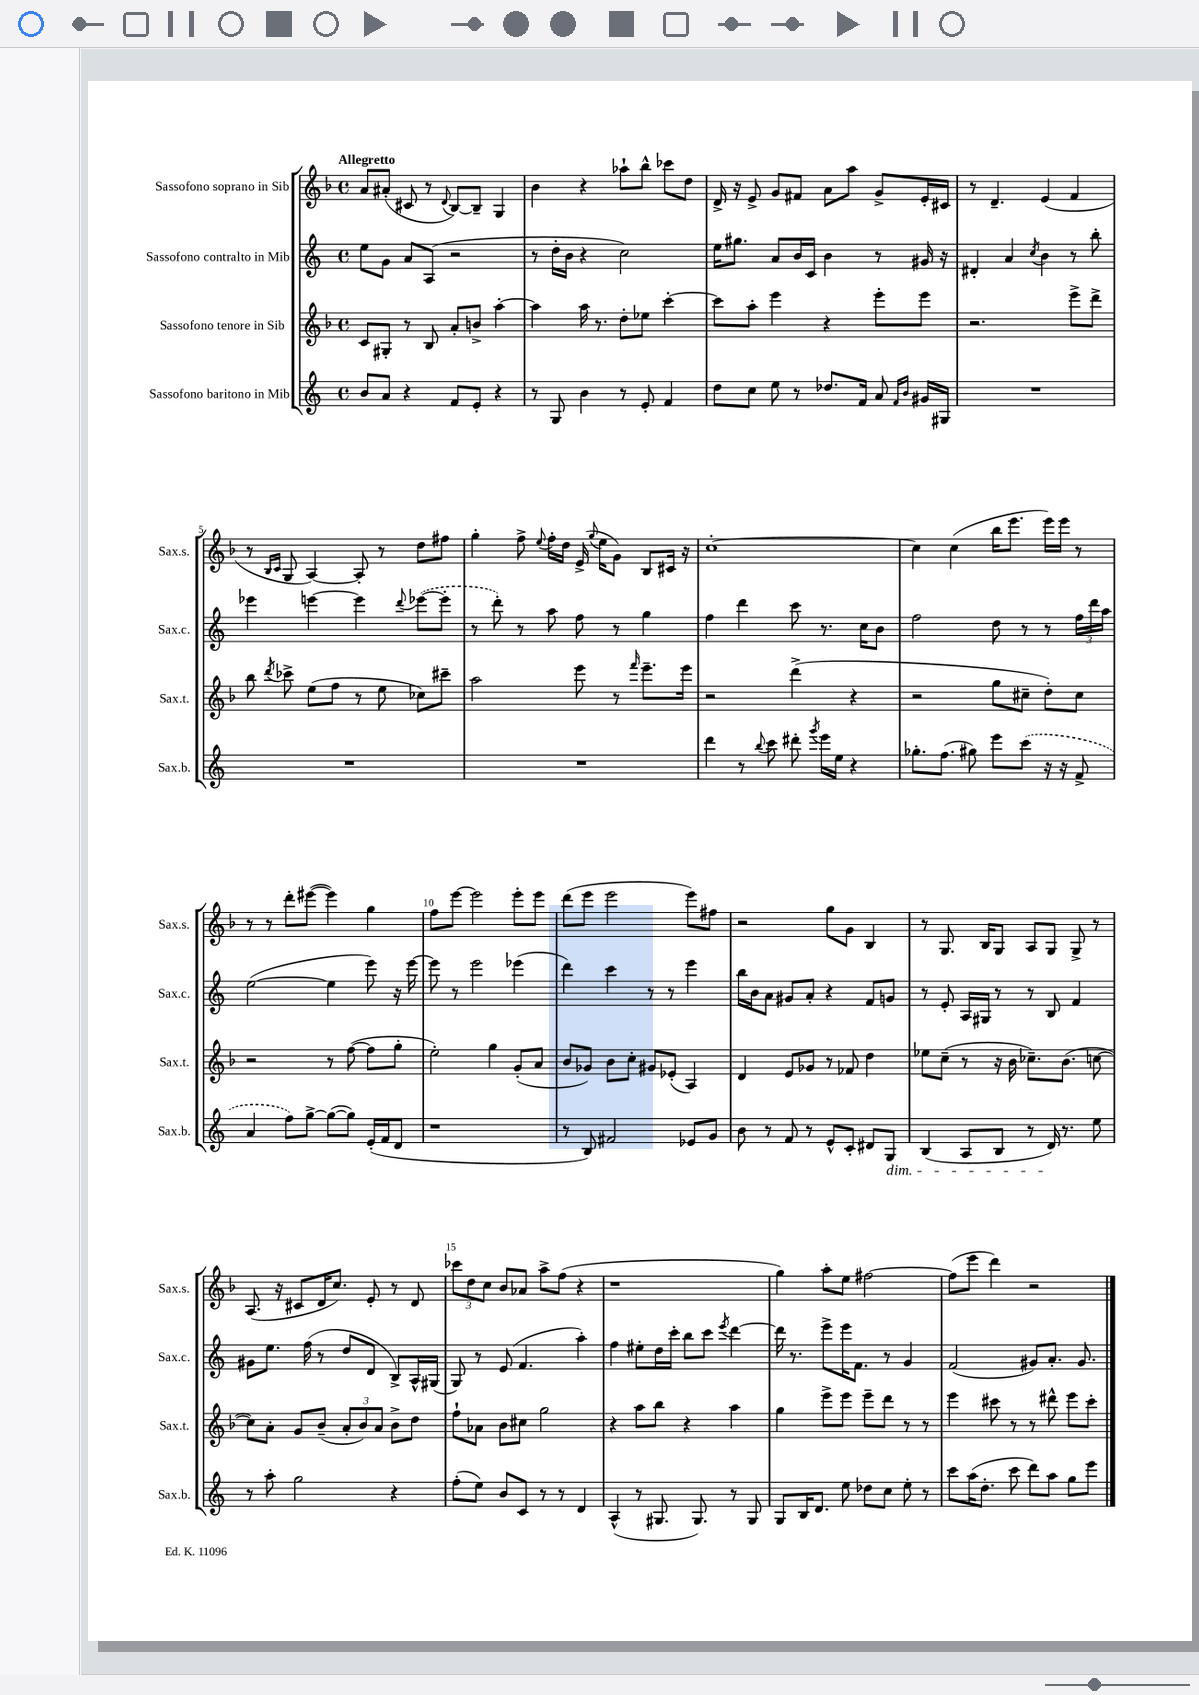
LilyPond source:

<<
\new StaffGroup <<
\new Staff = "s0" \with { instrumentName = "Sassofono soprano in Sib" shortInstrumentName = "Sax.s." } {
    \clef treble \key f \major \defaultTimeSignature \time 4/4 \tempo "Allegretto"
    \autoBeamOff a'8[ ais'8]-.( cis'8 r8 \appoggiatura { d'8 } bes8[~) bes8]-- g4 |
    bes'4 r4 aes''8[-! bes''8]-^ ces'''8[ d''8] |
    d'16-> r16 e'8-> g'8[ fis'8] a'8[ a''8] g'8[-> e'16-. cis'16] |
    r8 d'4.-- e'4( f'4 |
    r8 \grace { bes16[ c'16] } g8 a4~) a8-. r8 d''8[ fis''8] |
    g''4-. f''8-> \appoggiatura { e''8 } f''16[-. d''16] e'16->( \appoggiatura { g''8 } e''16[ g'8]) bes8[ cis'16] r16 |
    c''1~-. |
    c''4 c''4( bes''16[ e'''8.] e'''16[) e'''16] r8 |
    r8 r8 d'''8[-. eis'''8]~( eis'''4) g''4 |
    f''8[ e'''8]~ e'''2 e'''8[-. e'''8] |
    d'''8[( e'''8] e'''2 e'''8[) fis''8] |
    r2 g''8[ g'8] bes4 |
    r8 g8. bes16[ g8] a8[ g8] g8-> r8 |
    a8.( r16 cis'8[ d'16 c''8.]) e'8-. r8 d'8 |
    \tuplet 3/2 { ces'''8[ d''8 c''8] } bes'8[ aes'8] a''8[-> f''8]( r4 |
    r1 |
    g''4) a''8[-. e''8] fis''2~ |
    fis''8[( e'''8] d'''4) r2 \bar "|." |
}
\new Staff = "s1" \with { instrumentName = "Sassofono contralto in Mib" shortInstrumentName = "Sax.c." } {
    \clef treble \key c \major \defaultTimeSignature \time 4/4
    \autoBeamOff e''8[ g'8] a'8[ a8]( r2 |
    r8 d''16[-. b'16] r4 c''2) |
    e''16[ gis''8.] a'8[ b'16 c'16] b'4 r8 gis'16 r16 |
    dis'4-. a'4 \acciaccatura { c''8 } b'4 r8 b''8-. |
    ees'''4 e'''4~ e'''4 \appoggiatura { d'''8 } \once \slurDashed ees'''8[~( ees'''8]-. |
    r8 d'''8-.) r8 a''8 f''8 r8 g''4 |
    f''4 d'''4 c'''8 r8. c''16[ b'8] |
    f''2 d''8 r8 r8 \tuplet 3/2 { f''16[ d'''16 a''16] } |
    e''2~( e''4 e'''8) r16 e'''16~ |
    e'''8 r8 e'''2 ees'''4( |
    d'''4) c'''4 r8 r8 e'''4 |
    b''16[ b'16 a'8] gis'8[ a'8]-. r4 f'8[ g'8] |
    r8 e'8-. a16[ gis16] r8 r8 b8 f'4 |
    gis'8[ e''8.] f''16( r8 d''8[ d'8] b8[->) a16-^ gis16]( |
    g8) r8 e'8( f'4. a''4-.) |
    f''4 eis''8[-. d''16 c'''16]-. b''8[ c'''8] \acciaccatura { e'''8 } d'''4~ |
    d'''16 r8. e'''8[-> e'''16 f'8.] r8 g'4 |
    f'2( gis'8[) a'8.]-. gis'8. \bar "|." |
}
\new Staff = "s2" \with { instrumentName = "Sassofono tenore in Sib" shortInstrumentName = "Sax.t." } {
    \clef treble \key f \major \defaultTimeSignature \time 4/4
    \autoBeamOff c'8[ gis8]-. r8 bes8 a'8[-. b'8]-> a''4~-. |
    a''4 a''16 r8. d''8[-. ees''8] c'''4~-. |
    c'''8[ a''8]-. e'''4 r4 e'''8[-. e'''8] |
    r2. e'''8[-> d'''8]-> |
    bes''8 \acciaccatura { d'''8 } ces'''8-> e''8[( f''8] r8 e''8 ces''8[) cis'''8]-- |
    a''2 e'''8 r8 \grace { f'''16 } e'''8.[-- e'''16] |
    r2 d'''4->( r4 |
    r2 g''8[ cis''8]-- d''8[-.) cis''8] |
    r2 r8 f''8~( f''8[ g''8]-. |
    e''2-.) g''4 g'8[-.( a'8] |
    bes'8[ ges'8]) bes'8[ c''8]-. gis'8[ ees'8]-.( a4) |
    d'4 e'8[ ges'8] r8 fes'8 d''4 |
    ees''8[ c''8]--( r8 r16 bes'16 ces''8.[--) bes'8.]( c''8~ |
    c''8[) a'8]-. g'8[ bes'8]--( \tuplet 3/2 { a'8[-. bes'8) a'8] } bes'8[-> d''8] |
    f''8[-! aes'8] bes'8[ cis''8] g''2 |
    r4 a''8[ bes''8] r4 a''4 |
    g''4 e'''8[-> e'''8] e'''8[-- d'''8] r8 r8 |
    e'''4 cis'''8 r8 r8 dis'''8-^ e'''8[ cis'''8]-. \bar "|." |
}
\new Staff = "s3" \with { instrumentName = "Sassofono baritono in Mib" shortInstrumentName = "Sax.b." } {
    \clef treble \key c \major \defaultTimeSignature \time 4/4
    \autoBeamOff b'8[ a'8] r4 f'8[ e'8]-. r4 |
    r8 g8 b'4 r8 e'8-. f'4 |
    d''8[ c''8] e''8 r8 des''8.[ f'16] a'8 \grace { f'16[ b'16] } gis'16[ gis16] |
    R1 |
    R1 |
    R1 |
    d'''4 r8 \appoggiatura { b''8 } c'''8 dis'''8-. \acciaccatura { g'''8 } e'''16[ e''16] r4 |
    ges''8.[-. f''8.]( gis''8) e'''8[ \once \slurDashed c'''8]( r16 r16 f'8-> |
    a'4 f''8[) g''8]~-> g''8[~( g''8]) e'16[-.( f'16 d'8] |
    r1 |
    r8 b8) fis'2 ees'8[ g'8] |
    b'8 r8 f'8 r8 e'8[-^ c'8]-. dis'8[ g8]\dim |
    b4( a8[ b8] r8 d'16\!) r8. e''8 |
    r8 a''8-. g''2 r4 |
    f''8[-.( e''8]) b'8[ c'8] r8 r8 d'4 |
    a4-^( r8 gis8. gis8.) r8 gis8 |
    g8[ b16 d'8.] e''8 des''8[ c''8] e''8-. r8 |
    c'''8[ a''16( d''8.]-. c'''8 d'''8[) a''8] g''8[ e'''8] \bar "|." |
}
>>
>>
\layout { \context { \Score \override BarNumber.break-visibility = ##(#f #t #t) barNumberVisibility = #(every-nth-bar-number-visible 5) } }
